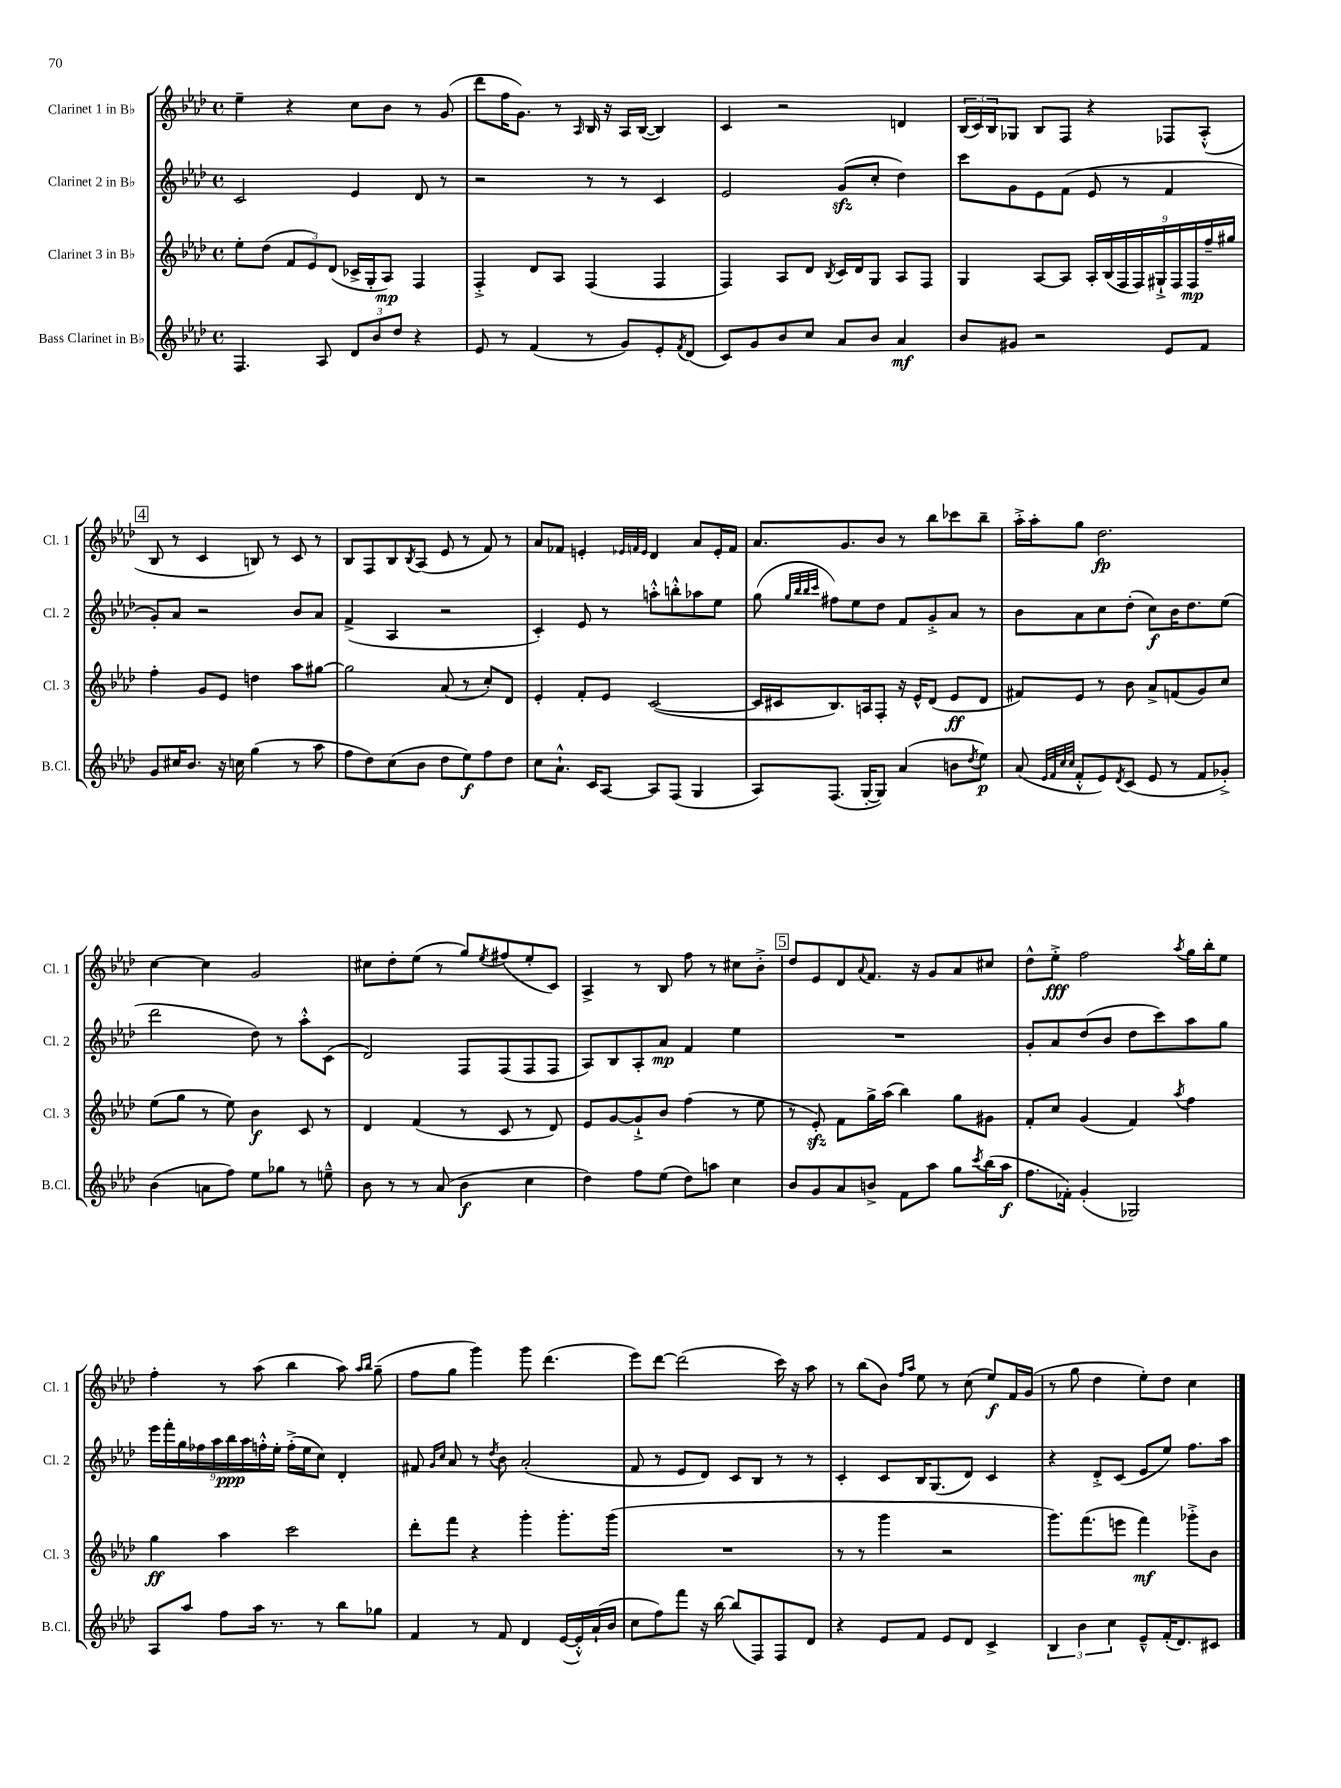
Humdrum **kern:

**kern	**kern	**kern	**kern
*staff4	*staff3	*staff2	*staff1
*clefG2	*clefG2	*clefG2	*clefG2
*k[b-e-a-d-]	*k[b-e-a-d-]	*k[b-e-a-d-]	*k[b-e-a-d-]
*M4/4	*M4/4	*M4/4	*M4/4
*met(c)	*met(c)	*met(c)	*met(c)
4.F	8ee-'	2c	4ee-~
.	(8dd-	.	.
.	12f	.	4r
.	12e-)	.	.
8A-	.	.	.
.	(12d-	.	.
12d-	16c-^	4e-	8cc
.	16G'	.	.
12b-	.	.	.
.	8A-)	.	8b-
12dd-	.	.	.
4r	4F	8d-	8r
.	.	8r	(8g
=	=	=	=
8e-	4F'^	2r	8ddd-
8r	.	.	16ff
.	.	.	8.g)
(4f	8d-	.	.
.	8A-	.	8r
.	.	.	16qqA-
8r	(4F	8r	16B-
.	.	.	16r
8g)	.	8r	16A-
.	.	.	([16B-
8e-'	4F	4c	4B-])
8qf	.	.	.
(8d-	.	.	.
=	=	=	=
8c)	4F)	2e-	4c
8g	.	.	.
8b-	8A-	.	2r
8cc	8d-	.	.
.	8qB-	.	.
8a-	16c	(8g	.
.	16d-	.	.
8b-	8G	8cc'	.
4a-	8A-	4dd-)	4d
.	8F	.	.
=	=	=	=
8b-	4G	8ccc	(24B-
.	.	.	24c)
.	.	.	24B-
8g#	.	8g	8G-
2r	[8A-	8e-	8B-
.	8A-]	(8f	8F
.	18A-'	8e-	4r
.	(18B-	.	.
.	18F	.	.
.	.	8r	.
.	18F)	.	.
.	18G#`^	.	.
8e-	.	4f	8F-
.	18F	.	.
.	18F	.	.
8f	.	.	(8A-'^^
.	18ff~	.	.
.	18gg#	.	.
=	=	=	=
8g	4ff'	8g')	8B-
16cc#	.	8a-	8r
8.b-	.	.	.
.	8g	2r	4c
16r	8e-	.	.
16cc	.	.	.
(4gg	4dd	.	8B)
.	.	.	8r
8r	8aa-	8b-	8c
8aa-	[8gg#	8a-	8r
=	=	=	=
8ff	2gg#]	(4f^	8B-
8dd-)	.	.	8F
(8cc	.	4A-	8B-
.	.	.	8qB-
8b-	.	.	(8A-
8dd-	(8a-	2r	8e-
8ee-)	8r	.	8r
8ff	8cc')	.	8f)
8dd-	8d-	.	8r
=	=	=	=
8cc	4e-'	4c')	8a-
8.a-`^^	.	.	8f-
.	8f'	8e-	4e'
16c	.	.	.
[8A-	8e-	8r	.
.	.	.	32qqe-
.	.	.	32qqf
.	.	.	32qqe-
8A-]	([2c	8aa'^^	4d-
(8F	.	8bb'^^	.
4G	.	8aa-	8a-
.	.	8ee-	16e-'
.	.	.	16f
=	=	=	=
8A-)	16c]	(8gg	8.a-
.	16c#	.	.
.	.	32qqgg	.
.	.	32qqbb-	.
.	.	32qqbb-	.
.	.	32qqccc	.
(8.F	8.B-)	8ff#)	.
.	.	.	8.g
.	.	8ee-	.
[16G'	16A	.	.
8G])	8F'	8dd-	8b-
(4a-	16r	8f	8r
.	16e-^^	.	.
.	(8d-	8g'^	8bb-
8b	8e-	8a-	8ccc-
8qdd-	.	.	.
8ee-)	8d-	8r	8bb-~
=	=	=	=
(8a-	8f#)	8b-	16aa-'^
.	.	.	16aa-'
32qqe-	.	.	.
32qqf	.	.	.
32qqcc	.	.	.
32qqcc	.	.	.
8f'^^	8e-	8a-	8gg
8e-)	8r	8cc	2.dd-
8qd-	.	.	.
(8c	8b-	(8dd-'	.
8e-	8a-^	8cc)	.
8r	(8f	16b-	.
.	.	8.dd-	.
8f	8g)	.	.
8g-'^)	8cc	(8ee-	.
=	=	=	=
(4b-	(8ee-	2ddd-	[4cc
.	8gg	.	.
8a	8r	.	4cc]
8ff)	8ee-)	.	.
8ee-	4b-	8dd-)	2g
8gg-	.	8r	.
8r	8c	8aa-'^^	.
8ee~^^	8r	(8c	.
=	=	=	=
8b-	4d-	2d-)	8cc#
8r	.	.	8dd-'
8r	(4f	.	(8ee-
(8a-	.	.	8r
4b-	8r	8F	8gg)
.	.	.	8qee-
.	8c	(8F	(8ff#
4cc	8r	8F	8ee-'
.	8d-)	8F	8c)
=	=	=	=
4dd-)	8e-	8A-)	4A-^
.	[8g	8B-	.
8ff	8g`^]	8A-'	8r
(8ee-	8b-	8a-	8B-
8dd-)	(4ff	4f	8ff
8aa	.	.	8r
4cc	8r	4ee-	8cc#
.	8ee-	.	8b-'^
=	=	=	=
8b-	8r	1r	8dd-
8g	8e-')	.	8e-
8a-	8f	.	8d-
.	.	.	8qqa-
8b^	16gg^	.	8.f
.	(16aa-	.	.
8f	4bb-)	.	.
.	.	.	16r
8aa-	.	.	8g
8gg	8gg	.	8a-
8qccc	.	.	.
(16bb-	8g#	.	8cc#
16aa-	.	.	.
=	=	=	=
8.ff	8f'	8g'	8dd-^^
.	8cc	8a-	8ee-'^
16f-')	.	.	.
(4g'	(4g	(8dd-	2ff
.	.	8b-	.
2G-)	4f)	8dd-	.
.	.	8ccc)	.
.	8qaa-	.	8qaa-
.	4ff	8aa-	16gg
.	.	.	16bb-'
.	.	8gg	8ee-
=	=	=	=
8A-	4gg	18eee-	4ff'
.	.	18fff'	.
.	.	18gg	.
8aa-	.	.	.
.	.	18ff-	.
.	.	18aa-	.
8ff	4aa-	.	8r
.	.	18bb-	.
.	.	18aa-	.
16aa-	.	.	(8aa-
.	.	18ff'^^	.
8.r	.	.	.
.	.	18ee-'	.
.	2ccc	(16ff'^	4bb-
.	.	16ee-	.
8r	.	8cc)	.
8bb-	.	4d-'	8aa-)
.	.	.	16qqaa-
.	.	.	16qqbb-
8gg-	.	.	(8gg~
=	=	=	=
4f	8ddd-'	8f#	8ff
.	.	16qqg	.
.	.	16qqcc	.
.	8fff	8a-	8gg
8r	4r	8r	4ggg)
.	.	8qdd-	.
8f	.	8b-	.
4d-	4ggg'	(2a-'	8ggg
.	.	.	(4.ddd-
([16e-	8.ggg'	.	.
16e-'^^])	.	.	.
(16a-`	.	.	.
16b-	(16ggg	.	.
=	=	=	=
8cc	1r	8f	8eee-)
8ff)	.	8r	[8ddd-
8fff	.	8e-	(2ddd-]
16r	.	8d-)	.
[16bb-	.	.	.
(8bb-]	.	8c	.
8F)	.	8B-	.
8F	.	8r	16ccc)
.	.	.	16r
8d-	.	8r	8aa-
=	=	=	=
4r	8r	4c'	8r
.	8r	.	(8bb-
8e-	4ggg	8c	8b-)
.	.	.	16qqff
.	.	.	16qqaa-
8f	.	16B-	8ee-
.	.	(8.G	.
8e-	2r	.	8r
8d-	.	8d-)	(8cc
4c^	.	4c	8ee-)
.	.	.	16f
.	.	.	(16g
=	=	=	=
6B-	8.ggg)	4r	8r
.	.	.	8gg
6b-	.	.	.
.	(8.fff	.	.
.	.	8d-'^	4dd-
6cc	.	.	.
.	8eee	(8c	.
8e-~^^	4fff)	8e-	8ee-')
(16f'	.	8ee-)	8dd-
8.d-)	.	.	.
.	8ggg-'^	8.ff	4cc
8c#	8b-	.	.
.	.	16aa-	.
==	==	==	==
*-	*-	*-	*-
